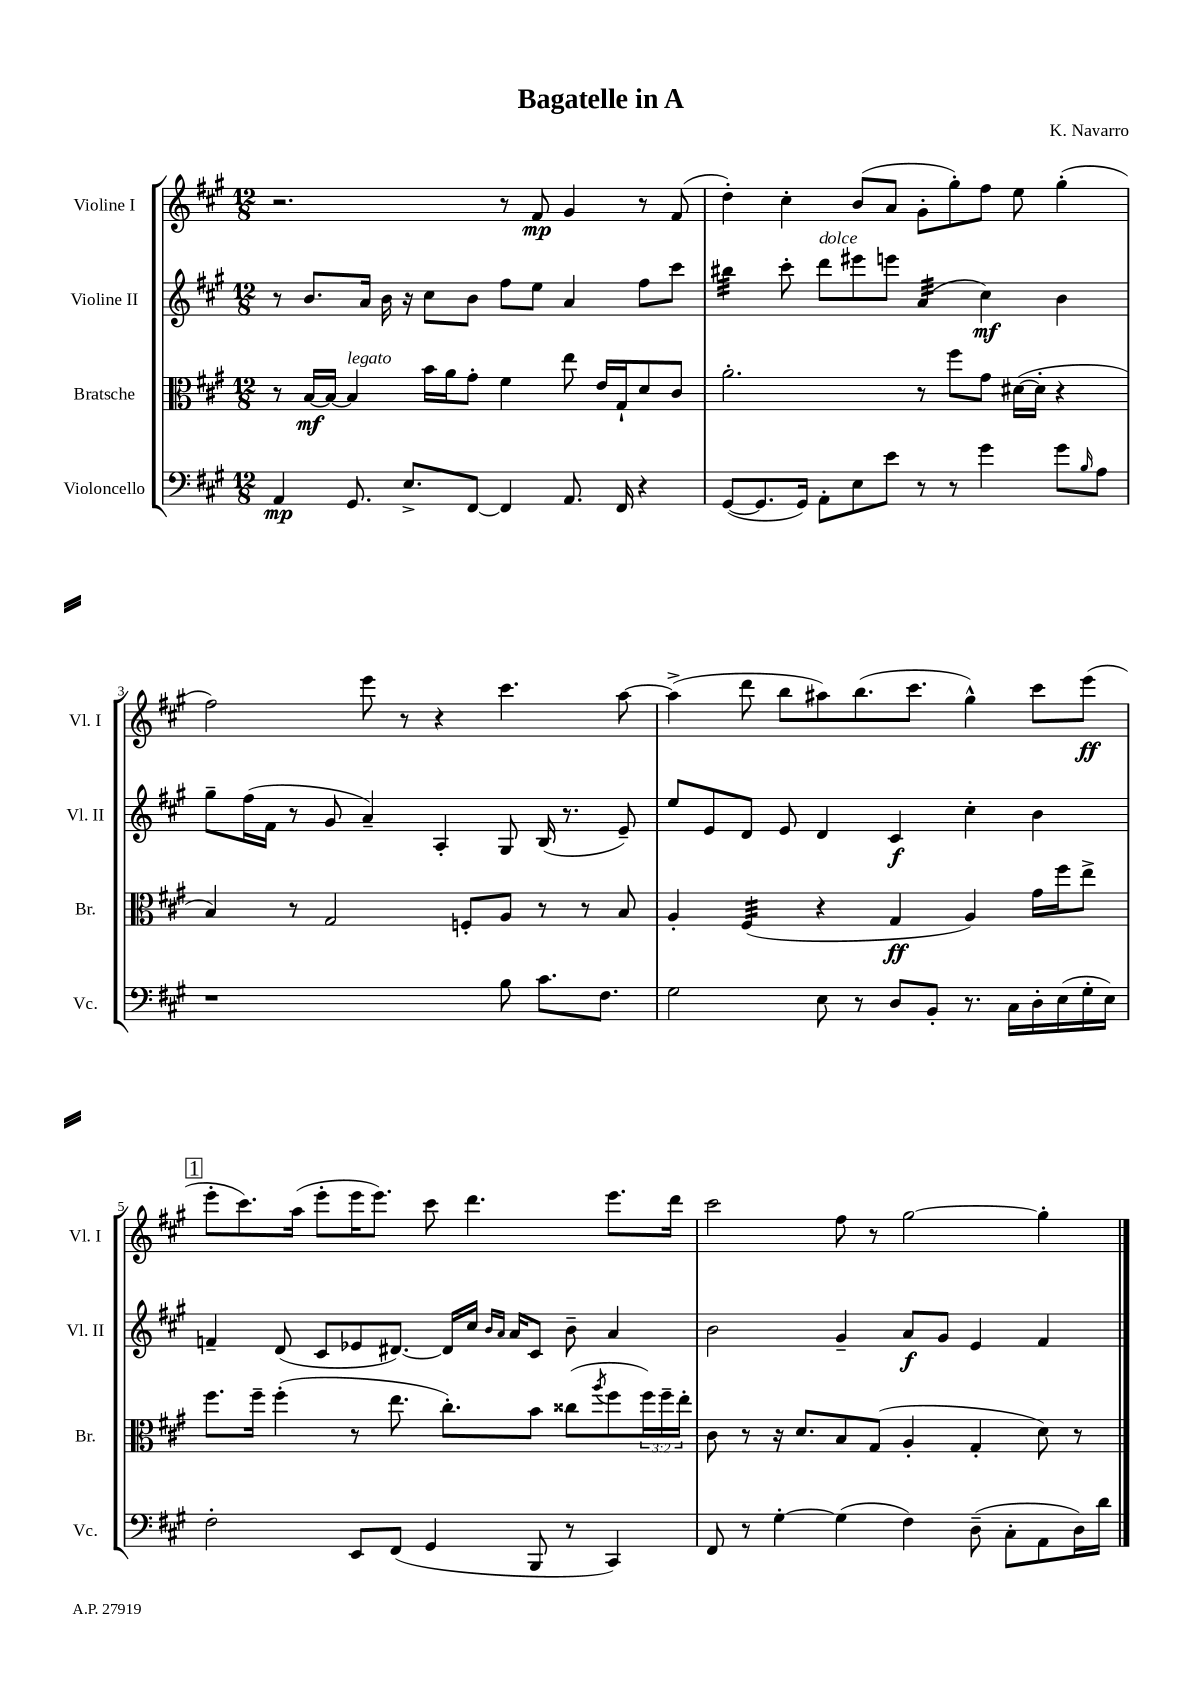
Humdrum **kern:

**kern	**kern	**kern	**kern
*staff4	*staff3	*staff2	*staff1
*clefF4	*clefC3	*clefG2	*clefG2
*k[f#c#g#]	*k[f#c#g#]	*k[f#c#g#]	*k[f#c#g#]
*M12/8	*M12/8	*M12/8	*M12/8
4AA	8r	8r	2.r
.	[16B	8.b	.
.	16B_	.	.
8.GG#	4B]	.	.
.	.	16a	.
.	.	16b	.
8.E^	.	16r	.
.	16b	8cc#	.
.	16a	.	.
[8FF#	8g#'	8b	.
4FF#]	4f#	8ff#	8r
.	.	8ee	8f#
8.AA	8ee	4a	4g#
.	16e	.	.
16FF#	16G#`	.	.
4r	8d	8ff#	8r
.	8c#	8ccc#	(8f#
=	=	=	=
([8GG#	2.a'	4bb#	4dd')
8.GG#]	.	.	.
.	.	8ccc#'	4cc#'
16GG#)	.	.	.
8AA'	.	8ddd	.
8E	.	8eee#	(8b
8e	.	8eee	8a
8r	8r	(4a	8g#'
8r	8ff#	.	8gg#')
4g#	8g#	4cc#)	8ff#
.	([16d#	.	8ee
.	16d#']	.	.
8g#	4r	4b	(4gg#'
16qqB	.	.	.
8A	.	.	.
=	=	=	=
1r	4B)	8gg#~	2ff#)
.	.	(16ff#	.
.	.	16f#	.
.	8r	8r	.
.	2G#	8g#	.
.	.	4a~)	8eee
.	.	.	8r
.	.	4A'	4r
.	8F'	.	.
8B	8A	8G#	4.ccc#
8.c#	8r	(16B	.
.	.	8.r	.
.	8r	.	.
8.F#	.	.	.
.	8B	8e~)	[8aa
=	=	=	=
2G#	4A'	8ee	(4aa^]
.	.	8e	.
.	(4F#	8d	8ddd
.	.	8e	8bb
8E	4r	4d	8aa#)
8r	.	.	(8.bb
8D	4G#	4c#	.
.	.	.	8.ccc#
8BB'	.	.	.
8.r	4A)	4cc#'	4gg#^^)
16C#	.	.	.
16D'	16g#	4b	8ccc#
(16E	16ff#	.	.
16G#'	8ee^	.	(8eee
16E)	.	.	.
=	=	=	=
2F#'	8.ff#	4f~	8eee'
.	.	.	8.ccc#)
.	16ff#~	.	.
.	(4ff#'	(8d	.
.	.	.	(16aa
.	.	8c#	8eee'
8EE	8r	8e-	16eee
.	.	.	8.eee)
(8FF#	8.ee	[8.d#)	.
4GG#	.	.	8ccc#
.	8.cc#')	16d#]	.
.	.	16cc#	4.ddd
.	.	16qqb	.
.	.	16qqa	.
.	.	16a	.
8BBB	8b	8c#	.
8r	(8cc##	8b~	.
.	8qaa	.	.
4CC#)	8ff#	4a	8.eee
.	24ff#)	.	.
.	24ff#~	.	.
.	.	.	16ddd
.	24ee'	.	.
=	=	=	=
8FF#	8c#	2b	2ccc#
8r	8r	.	.
[4G#'	16r	.	.
.	8.d	.	.
(4G#]	8B	4g#~	8ff#
.	(8G#	.	8r
4F#)	4A'	8a	[2gg#
.	.	8g#	.
(8D~	4G#'	4e	.
8C#'	.	.	.
8AA	8d)	4f#	4gg#']
16D)	8r	.	.
16d	.	.	.
==	==	==	==
*-	*-	*-	*-
